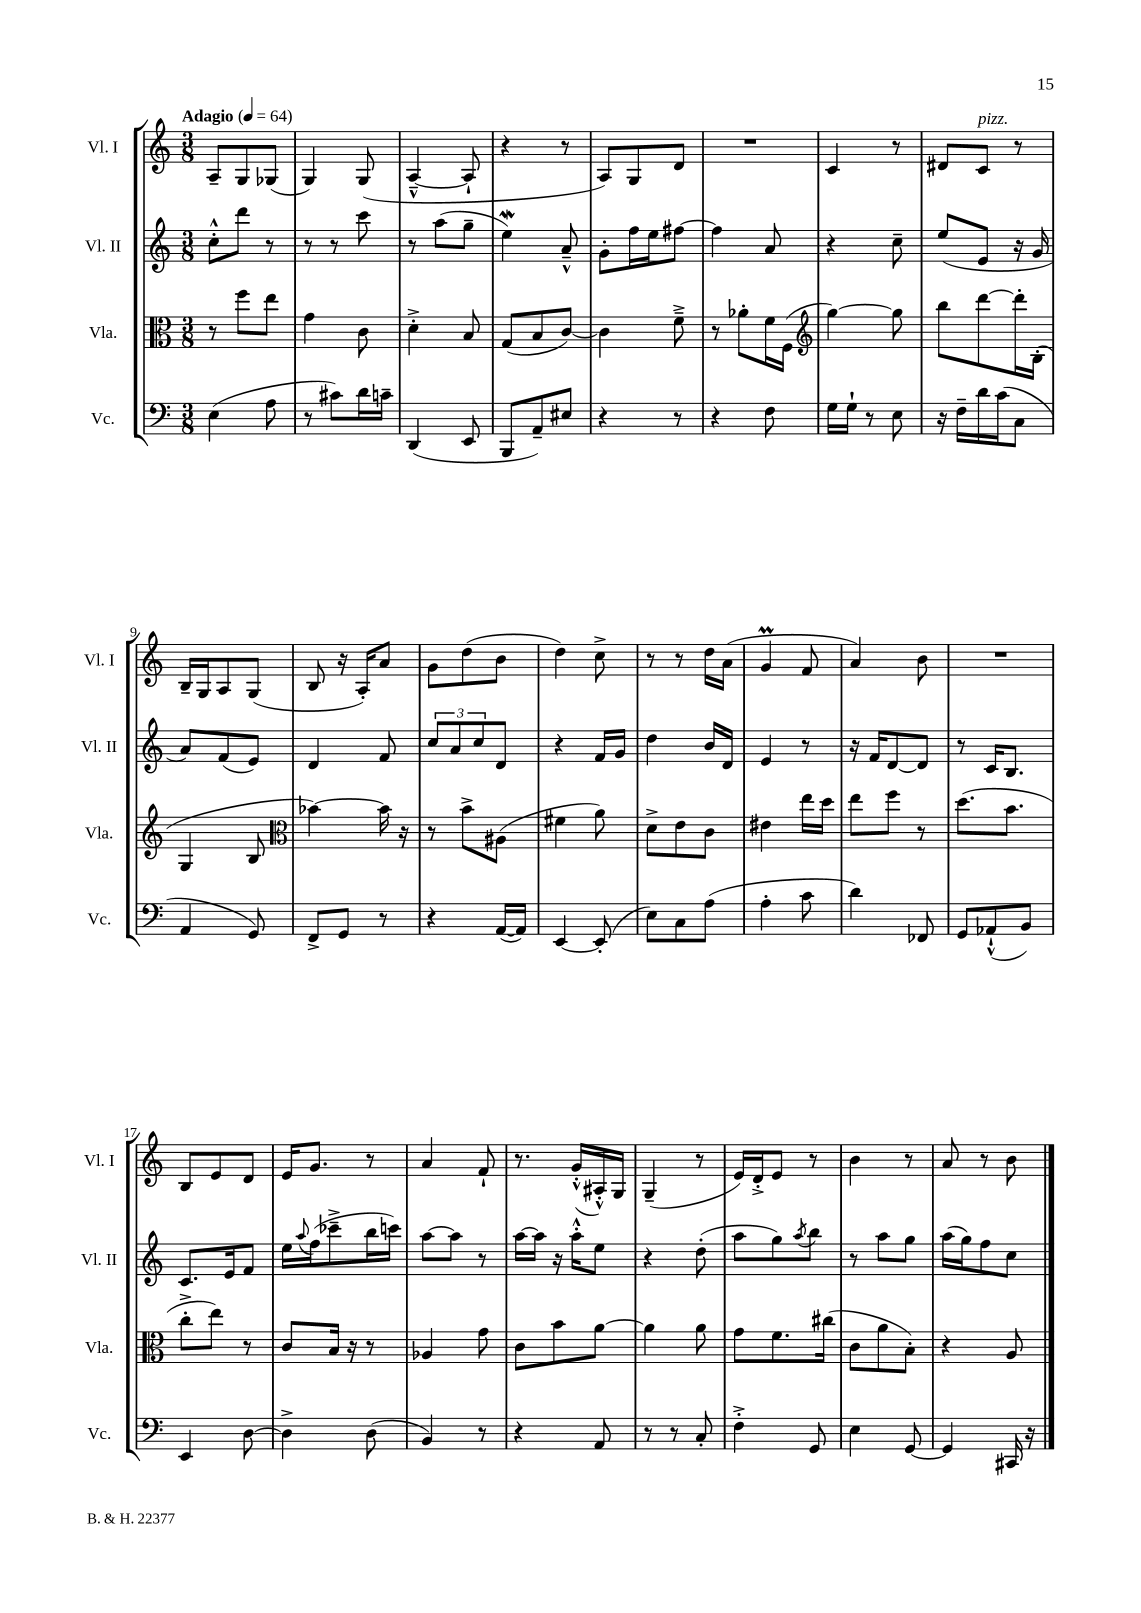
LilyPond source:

<<
\new StaffGroup <<
\new Staff = "s0" \with { instrumentName = "Vl. I" shortInstrumentName = "Vl. I" } {
    \clef treble \key c \major \numericTimeSignature \time 3/8 \tempo "Adagio" 4 = 64
    a8-- g8 ges8( |
    g4) g8( |
    a4~---^ a8-! |
    r4 r8 |
    a8) g8 d'8 |
    R4. |
    c'4 r8 |
    dis'8 c'8^\markup { \italic "pizz." } r8 |
    b16-- g16 a8 g8( |
    b8 r16 a16-.) a'8 |
    g'8 d''8( b'8 |
    d''4) c''8-> |
    r8 r8 d''16 a'16( |
    g'4\prall f'8 |
    a'4) b'8 |
    R4. |
    b8 e'8 d'8 |
    e'16 g'8. r8 |
    a'4 f'8-! |
    r8. g'16-.-^( ais16-.-^) g16 |
    g4--( r8 |
    e'16) d'16-.-> e'8 r8 |
    b'4 r8 |
    a'8 r8 b'8 \bar "|." |
}
\new Staff = "s1" \with { instrumentName = "Vl. II" shortInstrumentName = "Vl. II" } {
    \clef treble \key c \major \numericTimeSignature \time 3/8
    c''8-.-^ d'''8 r8 |
    r8 r8 c'''8 |
    r8 a''8( g''8-- |
    e''4\mordent) a'8---^ |
    g'8-. f''16 e''16 fis''8~ |
    fis''4 a'8 |
    r4 c''8-- |
    e''8( e'8 r16 g'16 |
    a'8) f'8( e'8) |
    d'4 f'8 |
    \tuplet 3/2 { c''8 a'8 c''8 } d'8 |
    r4 f'16 g'16 |
    d''4 b'16 d'16 |
    e'4 r8 |
    r16 f'16 d'8~ d'8 |
    r8 c'16 b8. |
    c'8. e'16 f'8 |
    e''16 \appoggiatura { a''8 } f''16( ces'''8---> b''16 c'''16) |
    a''8~ a''8 r8 |
    a''16~ a''16 r16 a''16-.-^ e''8 |
    r4 d''8-.( |
    a''8 g''8) \acciaccatura { a''8 } b''8 |
    r8 a''8 g''8 |
    a''16( g''16) f''8 c''8 \bar "|." |
}
\new Staff = "s2" \with { instrumentName = "Vla." shortInstrumentName = "Vla." } {
    \clef alto \key c \major \numericTimeSignature \time 3/8
    r8 f''8 e''8 |
    g'4 c'8 |
    d'4-.-> b8 |
    g8( b8 c'8~) |
    c'4 f'8---> |
    r8 aes'8-. f'16 f16( |
    \clef treble g''4~) g''8 |
    b''8 d'''8~ d'''16-. b16-.( |
    g4 b8 |
    \clef alto bes'4~) bes'16 r16 |
    r8 b'8-> ais8( |
    fis'4 a'8) |
    d'8-> e'8 c'8 |
    eis'4 e''16 d''16 |
    e''8 f''8 r8 |
    d''8.( b'8. |
    c''8-.-> e''8) r8 |
    c'8 b16 r16 r8 |
    aes4 g'8 |
    c'8 b'8 a'8~ |
    a'4 a'8 |
    g'8 f'8. cis''16( |
    c'8 a'8 b8-.) |
    r4 a8 \bar "|." |
}
\new Staff = "s3" \with { instrumentName = "Vc." shortInstrumentName = "Vc." } {
    \clef bass \key c \major \numericTimeSignature \time 3/8
    e4( a8 |
    r8 cis'8) d'16 c'16-- |
    d,4( e,8 |
    b,,8 a,8--) eis8 |
    r4 r8 |
    r4 f8 |
    g16 g16-! r8 e8 |
    r16 f16-- d'16 c'16( c8 |
    a,4 g,8) |
    f,8-> g,8 r8 |
    r4 a,16~( a,16) |
    e,4~ e,8-.( |
    e8) c8 a8( |
    a4-. c'8 |
    d'4) fes,8 |
    g,8 aes,8-!-^( b,8) |
    e,4 d8~ |
    d4-> d8( |
    b,4) r8 |
    r4 a,8 |
    r8 r8 c8-. |
    f4-.-> g,8 |
    e4 g,8~ |
    g,4 cis,16 r16 \bar "|." |
}
>>
>>
